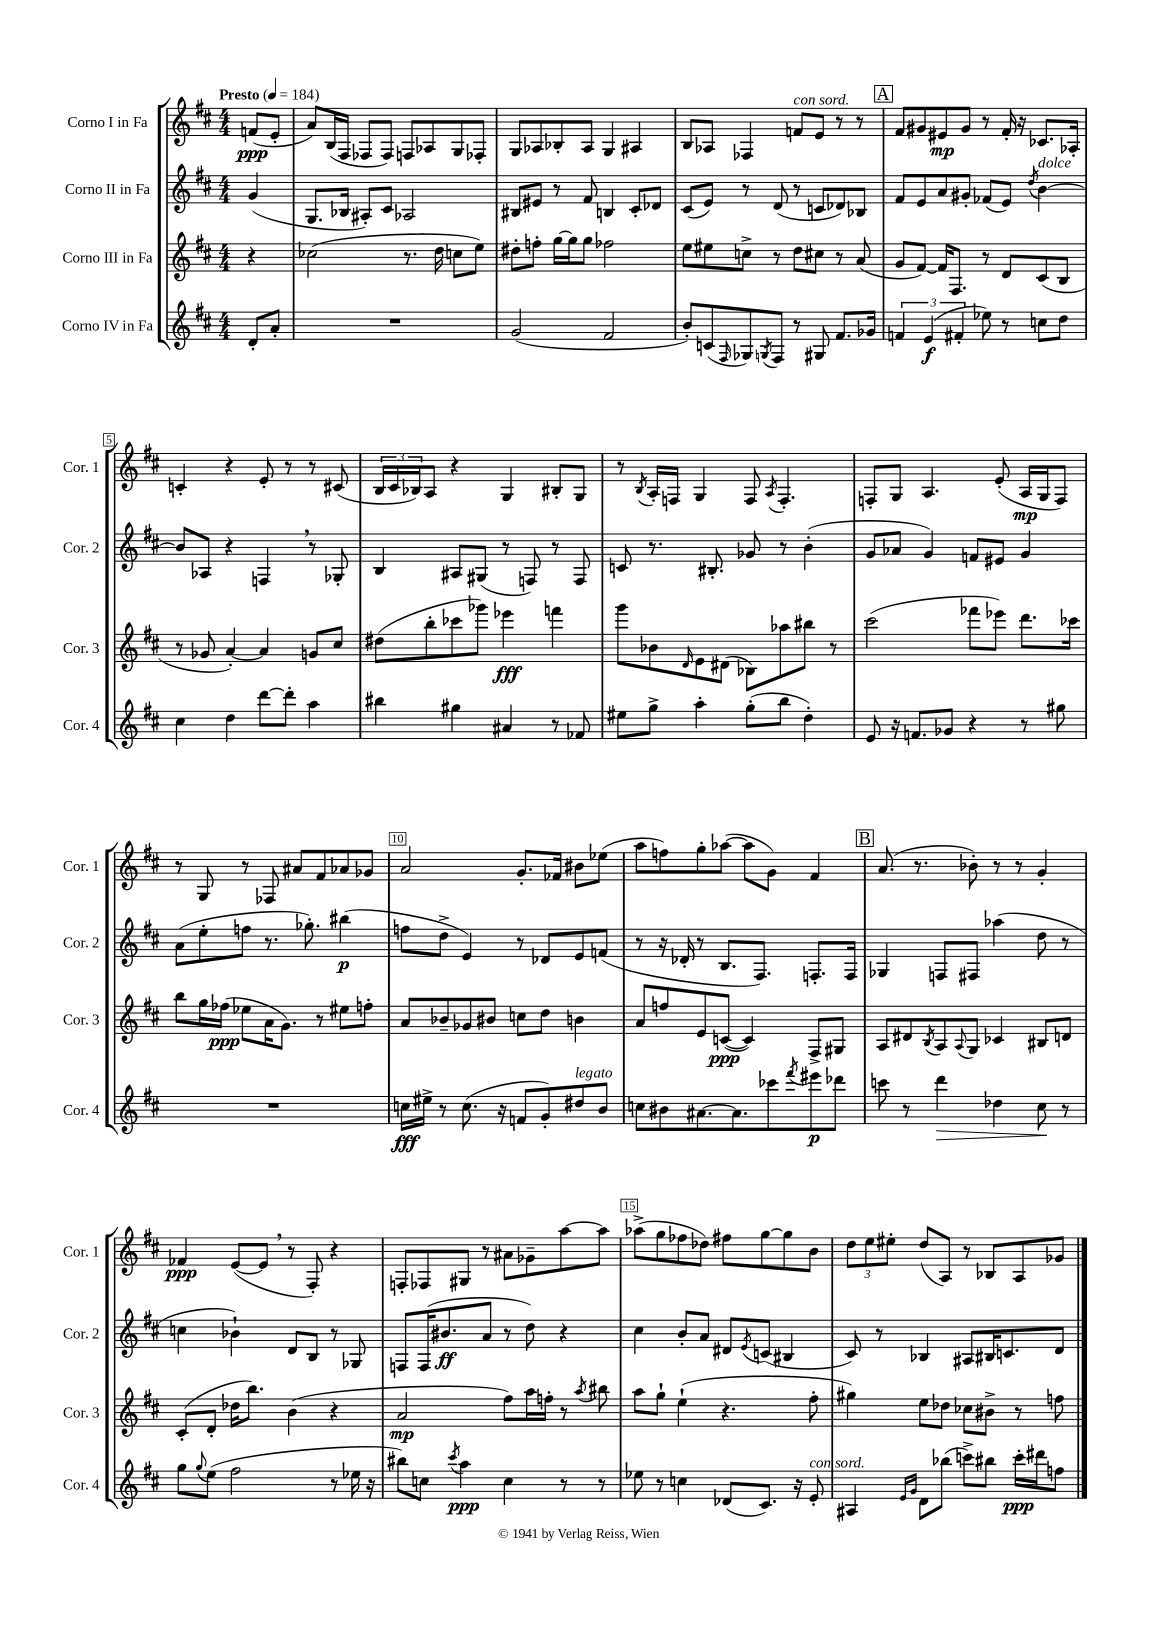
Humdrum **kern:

**kern	**dynam	**kern	**dynam	**kern	**dynam	**kern	**dynam
*part4	*part4	*part3	*part3	*part2	*part2	*part1	*part1
*staff4	*staff4	*staff3	*staff3	*staff2	*staff2	*staff1	*staff1
*I"Corno IV in Fa	*	*I"Corno III in Fa	*	*I"Corno II in Fa	*	*I"Corno I in Fa	*
*I'Cor. 4	*	*I'Cor. 3	*	*I'Cor. 2	*	*I'Cor. 1	*
*clefG2	*	*clefG2	*	*clefG2	*	*clefG2	*
*k[f#c#]	*	*k[f#c#]	*	*k[f#c#]	*	*k[f#c#]	*
*M4/4	*	*M4/4	*	*M4/4	*	*M4/4	*
*MM184	*	*MM184	*	*MM184	*	*MM184	*
=	=	=	=	=	=	=	=
!	!	!	!	!	!	!LO:TX:a:B:t=Presto	!
8d'/L	.	4r	.	(4g/	.	(8fn/L	ppp
8a'/J	.	.	.	.	.	8e'/J	.
=1	=1	=1	=1	=1	=1	=1	=1
1r	.	(2cc-X\	.	8.G/L	.	8a/L)	.
.	.	.	.	.	.	(16B/L	.
.	.	.	.	16B-X/Jk	.	16F#/JJ	.
.	.	.	.	8A#X'/L)	.	8F-X/L	.
.	.	.	.	8c#/J	.	8F-/J)	.
.	.	8.r	.	2A-X/	.	8Fn/L	.
.	.	.	.	.	.	8A-X/	.
.	.	16dd\	.	.	.	.	.
.	.	8ccn\L	.	.	.	8G/	.
.	.	8ee\J)	.	.	.	8F-X'/J	.
=2	=2	=2	=2	=2	=2	=2	=2
(2g/	.	8dd#X'\L	.	8B#X/L	.	8G/L	.
.	.	8ffn'\J	.	8e#X/J	.	8A-X/	.
.	.	[16gg\LL	.	8r	.	8B-X'/	.
.	.	16gg\J]	.	.	.	.	.
.	.	8gg\J	.	8f#/	.	8A-/J	.
2f#/	.	2ff-X\	.	4Bn/	.	4G/	.
.	.	.	.	8c#'/L	.	4A#X/	.
.	.	.	.	8d-X/J	.	.	.
=3	=3	=3	=3	=3	=3	=3	=3
8b'/L)	.	8ee\L	.	(8c#/L	.	8B/L	.
(8cn/	.	8ee#X\	.	8e/J)	.	8A-X/J	.
16qqF#/	.	.	.	.	.	.	.
8G-X/)	.	8ccn^\J	.	8r	.	4F-X/	.
8qGn/	.	.	.	.	.	.	.
8F#/J	.	8r	.	(8d/	.	.	.
!	!	!	!	!	!	!LO:TX:a:i:t=con sord.	!
8r	.	8dd\L	.	8r	.	8fn/L	.
8G#X/	.	8cc#X\J	.	8cn/L	.	8e/J	.
8.f#/L	.	8r	.	8d-X/)	.	8r	.
.	.	(8a/	.	8B-X/J	.	8r	.
16g-X/Jk	.	.	.	.	.	.	.
!!LO:REH:place=s1:t=A
=4	=4	=4	=4	=4	=4	=4	=4
6fn/	.	8g/L	.	8f#/L	.	8f#/L	.
.	.	[8f#/J)	.	8e/	.	8g#X/	.
(6e/	f	.	.	.	.	.	.
.	.	16f#/KL]	.	8a/	.	8e#X/	mp
.	.	8.F#/J	.	.	.	.	.
6f#X'/	.	.	.	.	.	.	.
.	.	.	.	8g#X'/J	.	8g#/J	.
8ee-X\)	.	8r	.	(8f-X/L	.	8r	.
8r	.	8d/L	.	8e/J)	.	16f#'/	.
.	.	.	.	.	.	16r	.
.	.	.	.	8qdd/	.	.	.
!	!	!	!	!LO:TX:a:i:t=dolce	!	!	!
8ccn\L	.	(8c#/	.	[4b\	.	8.c-X/L	.
8dd\J	.	8B/J	.	.	.	.	.
.	.	.	.	.	.	16A-X'/Jk	.
!!LO:LB:g=z
=5	=5	=5	=5	=5	=5	=5	=5
4cc#\	.	8r	.	8b/L]	.	4cn'/	.
.	.	8g-X/	.	8A-X/J	.	.	.
4dd\	.	[4a'/)	.	4r	.	4r	.
[8ddd\L	.	4a/]	.	4Fn,/	.	8e'/	.
8ddd'\J]	.	.	.	.	.	8r	.
4aa\	.	8gn/L	.	8r	.	8r	.
.	.	8cc#/J	.	8G-X'/	.	(8c#X/	.
=6	=6	=6	=6	=6	=6	=6	=6
4bb#X\	.	(8dd#X\L	.	4B/	.	24B/LL	.
.	.	.	.	.	.	24c#/	.
.	.	.	.	.	.	24B-X/J)	.
.	.	8bb'\	.	.	.	8A/J	.
4gg#X\	.	8ccc-X\	.	8A#X/L	.	4r	.
.	.	8ggg-X\J)	.	(8G#X/J	.	.	.
4a#X/	.	4eee-X\	fff	8r	.	4G/	.
.	.	.	.	8Fn/)	.	.	.
8r	.	4fffn\	.	8r	.	8B#X'/L	.
8f-X/	.	.	.	8F/	.	8G/J	.
=7	=7	=7	=7	=7	=7	=7	=7
8ee#X\L	.	8ggg\L	.	8cn/	.	8r	.
.	.	.	.	.	.	8qB/	.
8gg^\J	.	8b-X\	.	8.r	.	16A'/LL	.
.	.	.	.	.	.	16Fn/JJ	.
.	.	16qqd/	.	.	.	.	.
4aa'\	.	8e\	.	.	.	4G/	.
.	.	.	.	8.B#X'/	.	.	.
.	.	(8d#X\J	.	.	.	.	.
(8gg'\L	.	8B-X\L)	.	8g-X/	.	8F/	.
.	.	.	.	.	.	8qA/	.
8bb\J	.	8aa-X\	.	8r	.	4.F'/	.
4dd'\)	.	8bb#X\J	.	(4b'\	.	.	.
.	.	8r	.	.	.	.	.
=8	=8	=8	=8	=8	=8	=8	=8
8e/	.	(2ccc#\	.	8g/L	.	8Fn'/L	.
16r	.	.	.	8a-X/J	.	8G/J	.
8.fn/L	.	.	.	.	.	.	.
.	.	.	.	4g/)	.	4.A/	.
8g-X/J	.	.	.	.	.	.	.
4r	.	8fff-X\L	.	8fn/L	.	.	.
.	.	8eee-X\J)	.	8e#X/J	.	(8e'/	.
8r	.	8.ddd\L	.	4g/	.	16A/LL	mp
.	.	.	.	.	.	16G/J	.
8gg#X\	.	.	.	.	.	8F/J)	.
.	.	16ccc-X\Jk	.	.	.	.	.
!!LO:LB:g=z
=9	=9	=9	=9	=9	=9	=9	=9
1r	.	8bb\L	.	(8a\L	.	8r	.
.	.	16gg\L	.	8ee'\	.	8G/	.
.	.	(16ff-X\JJ	ppp	.	.	.	.
.	.	8ee-X\L	.	8ffn\J	.	8r	.
.	.	16a\K	.	8.r	.	8F-X/	.
.	.	8.g\J)	.	.	.	.	.
.	.	.	.	.	.	8a#X/L	.
.	.	.	.	8.gg-X'\)	.	.	.
.	.	8r	.	.	.	8f#/	.
.	.	8ee#X\L	.	(4bb#X\	p	8a-X/	.
.	.	8ffn'\J	.	.	.	8g-X/J	.
=10	=10	=10	=10	=10	=10	=10	=10
16ccn\LL	fff	8a/L	.	8ffn\L	.	2a/	.
16ee#X^\JJ	.	.	.	.	.	.	.
8r	.	8b-X~/	.	8dd^\J	.	.	.
(8.cc\	.	8g-X/	.	4e/)	.	.	.
.	.	8b#X/J	.	.	.	.	.
16r	.	.	.	.	.	.	.
8fn/L	.	8ccn\L	.	8r	.	8.g'/L	.
8g'/)	.	8dd\J	.	8d-X/L	.	.	.
.	.	.	.	.	.	16f-X/Jk	.
!LO:TX:a:i:t=legato	!	!	!	!	!	!	!
8dd#X/	.	4bn\	.	8e/	.	8b#X\L	.
8b/J	.	.	.	(8fn/J	.	(8ee-X\J	.
=11	=11	=11	=11	=11	=11	=11	=11
8ccn\L	.	8a/L	.	8r	.	8aa\L	.
8b#X\	.	8ffn/	.	16r	.	8ffn\)	.
.	.	.	.	16d-X'/	.	.	.
[8.a#X\	.	8e/	.	8r	.	8gg'\	.
.	.	([8cn/J	ppp	8.B/L	.	([8aa-X\J	.
8.a#\]	.	.	.	.	.	.	.
.	.	4c/])	.	.	.	8aa-\L]	.
.	.	.	.	8.F#/J)	.	.	.
8ccc-X\	.	.	.	.	.	8g\J)	.
8qfff#/	.	.	.	.	.	.	.
8eee#X\	p	8F#^/L	.	8.Fn'/L	.	4f#/	.
8ddd-X\J	.	8G#X/J	.	.	.	.	.
.	.	.	.	16F/Jk	.	.	.
!!LO:REH:place=s1:t=B
=12	=12	=12	=12	=12	=12	=12	=12
8cccn\	.	8A/L	.	4G-X/	.	(8.a/	.
8r	.	8d#X/	.	.	.	.	.
.	.	.	.	.	.	8.r	.
.	.	8qB/	.	.	.	.	.
!	!LO:HP:b	!	!	!	!	!	!
4ddd\	>	8A/	.	8Fn/L	.	.	.
.	.	8qqA/	.	.	.	.	.
.	.	8G/J	.	8F#X/J	.	8b-X'\)	.
4dd-X\	.	4c-X/	.	(4aa-X\	.	8r	.
.	.	.	.	.	.	8r	.
8cc#\	.	8B#X/L	.	8dd\	.	4g'/	.
8r	]	8dn/J	.	8r	.	.	.
!!LO:LB:g=z
=13	=13	=13	=13	=13	=13	=13	=13
8gg\L	.	(8c#'/L	.	4ccn\	.	4f-X/	ppp
8qqgg/	.	.	.	.	.	.	.
(8ee\J	.	8d'/J	.	.	.	.	.
2ff#\	.	16dd-X\KL	.	4b-X`\)	.	([8e/L	.
.	.	8.bb\J)	.	.	.	.	.
.	.	.	.	.	.	8e,/J]	.
.	.	(4b\	.	8d/L	.	8r	.
.	.	.	.	8B/J	.	8F#'/)	.
8r	.	4r	.	8r	.	4r	.
16ee-X\	.	.	.	8G-X/	.	.	.
16r	.	.	.	.	.	.	.
=14	=14	=14	=14	=14	=14	=14	=14
8bb#X\L)	.	2a/	mp	8Fn/L	.	8Fn'/L	.
8ccn\J	.	.	.	(16F/K	.	8F-X/	.
.	.	.	.	8.b#X/	ff	.	.
8qccc#/	.	.	.	.	.	.	.
4aa\	ppp	.	.	.	.	8G#X/J	.
.	.	.	.	8a/J	.	8r	.
4cc\	.	8ff#\L)	.	8r	.	8a#X\L	.
.	.	16aa\L	.	8dd\)	.	8g-X~\	.
.	.	16ffn'\JJ	.	.	.	.	.
8r	.	8r	.	4r	.	[8aa\	.
.	.	8qaa/	.	.	.	.	.
8r	.	8bb#X\	.	.	.	8aa\J]	.
=15	=15	=15	=15	=15	=15	=15	=15
8ee-X\	.	8aa\L	.	4cc#\	.	(8aa-X^\L	.
8r	.	8gg`\J	.	.	.	8gg\	.
4ccn\	.	(4ee`\	.	8b'/L	.	8ff-X\	.
.	.	.	.	8a/J	.	8dd-X\J)	.
(8d-X/L	.	4.r	.	8d#X/L	.	8ff#X\L	.
.	.	.	.	8qe/	.	.	.
8.c#/J)	.	.	.	(8cn/J	.	[8gg\	.
.	.	.	.	4B#X/	.	8gg\]	.
16r	.	.	.	.	.	.	.
!LO:TX:a:i:t=con sord.	!	!	!	!	!	!	!
8e'/	.	8ff#'\	.	.	.	8b\J	.
=16	=16	=16	=16	=16	=16	=16	=16
4A#X/	.	4gg#X\)	.	8c#/)	.	12dd\L	.
.	.	.	.	.	.	12ee\	.
.	.	.	.	8r	.	.	.
.	.	.	.	.	.	12ee#X'\J	.
16qqe/LL	.	.	.	.	.	.	.
16qqg/JJ	.	.	.	.	.	.	.
8d\L	.	8ee\L	.	4B-X/	.	(8dd/L	.
(8bb-X\J	.	8dd-X\J	.	.	.	8A/J)	.
8cccn^\L)	.	8cc-X\L	.	8A#X/L	.	8r	.
8bb#X\J	.	8b#X^\J	.	16B#X/K	.	8B-X/L	.
.	.	.	.	8.cn/	.	.	.
16ccc'\LL	ppp	8r	.	.	.	8A/	.
16ddd#X\J	.	.	.	.	.	.	.
8ffn\J	.	8ffn\	.	8d/J	.	8g-X/J	.
==	==	==	==	==	==	==	==
*-	*-	*-	*-	*-	*-	*-	*-
